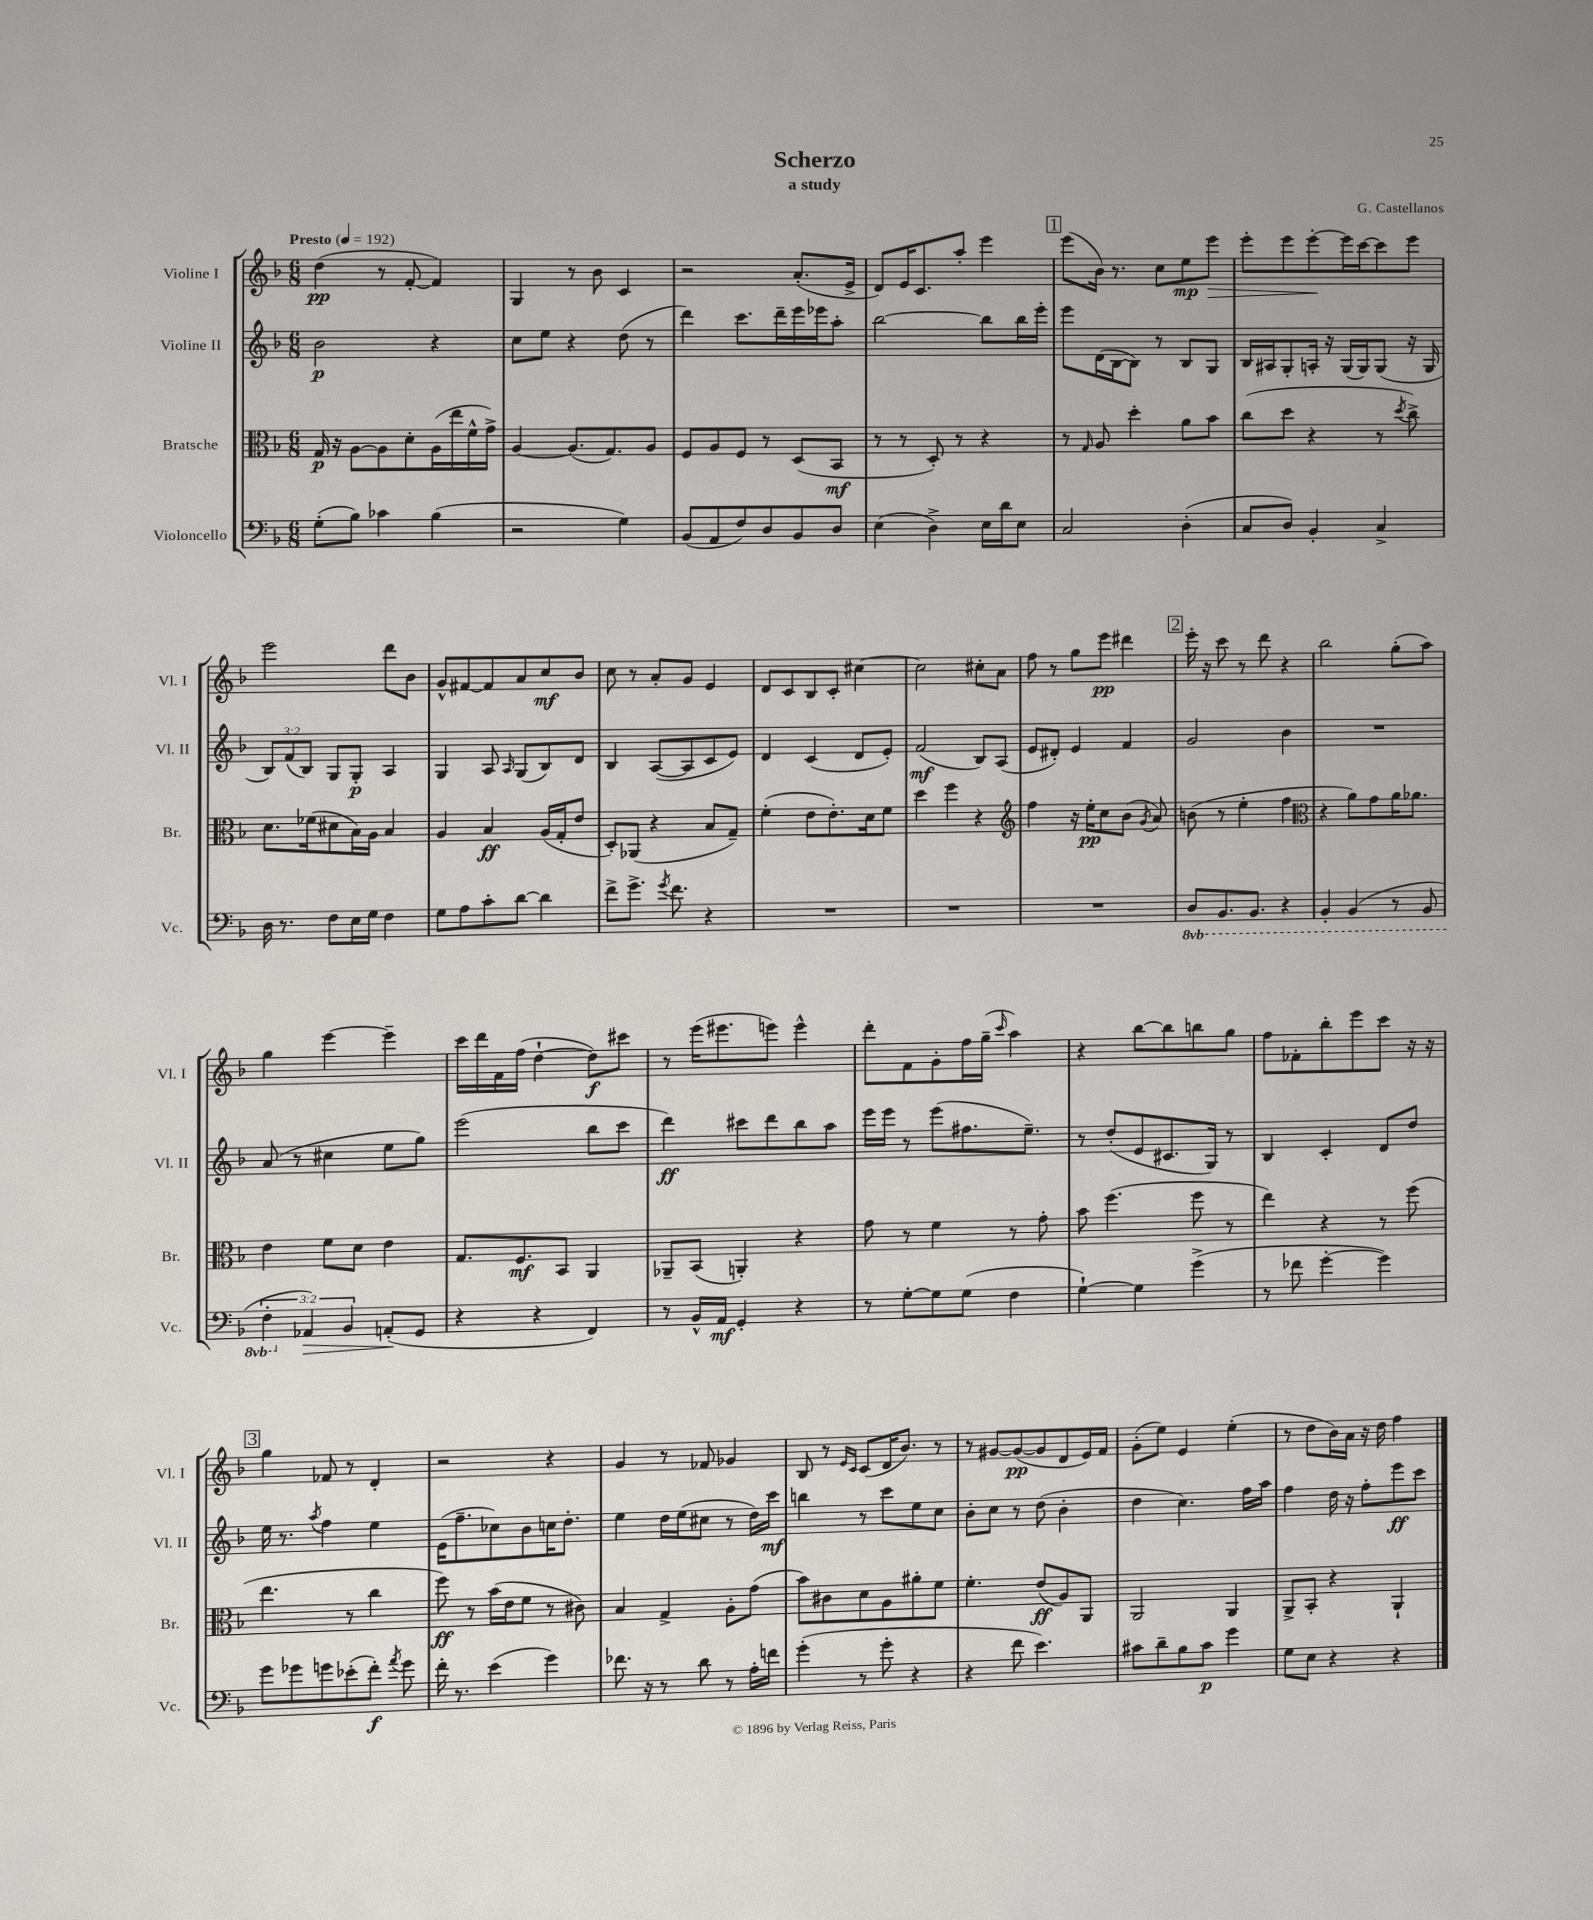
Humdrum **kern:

**kern	**dynam	**kern	**dynam	**kern	**dynam	**kern	**dynam
*part4	*part4	*part3	*part3	*part2	*part2	*part1	*part1
*staff4	*staff4	*staff3	*staff3	*staff2	*staff2	*staff1	*staff1
*I"Violoncello	*	*I"Bratsche	*	*I"Violine II	*	*I"Violine I	*
*I'Vc.	*	*I'Br.	*	*I'Vl. II	*	*I'Vl. I	*
*clefF4	*	*clefC3	*	*clefG2	*	*clefG2	*
*k[b-]	*	*k[b-]	*	*k[b-]	*	*k[b-]	*
*M6/8	*	*M6/8	*	*M6/8	*	*M6/8	*
*MM192	*	*MM192	*	*MM192	*	*MM192	*
=1	=1	=1	=1	=1	=1	=1	=1
!	!	!	!	!	!	!LO:TX:a:B:t=Presto	!
(8G'\L	.	16G/	p	2b-\	p	(4dd\	pp
.	.	16r	.	.	.	.	.
8B-\J)	.	[8A\L	.	.	.	.	.
4c-X\	.	8A\]	.	.	.	8r	.
.	.	8d'\	.	.	.	[8f'/	.
(4B-\	.	(16A\L	.	4r	.	4f/])	.
.	.	16ee\	.	.	.	.	.
.	.	16f^^\	.	.	.	.	.
.	.	16g^\JJ)	.	.	.	.	.
=2	=2	=2	=2	=2	=2	=2	=2
2r	.	[4A/	.	8cc\L	.	4G/	.
.	.	.	.	8ee\J	.	.	.
.	.	(8.A/L]	.	4r	.	8r	.
.	.	.	.	.	.	8b-\	.
.	.	8.G/)	.	.	.	.	.
4G\)	.	.	.	(8dd\	.	4c/	.
.	.	8A/J	.	8r	.	.	.
=3	=3	=3	=3	=3	=3	=3	=3
(8BB-/L	.	8F/L	.	4ddd\)	.	2r	.
8AA/	.	8A/	.	.	.	.	.
8F/)	.	8F/J	.	8.ccc\L	.	.	.
8D/	.	8r	.	.	.	.	.
.	.	.	.	16ddd~\L	.	.	.
8BB-/	.	(8D/L	.	16eee\	.	(8.a'/L	.
.	.	.	.	16eee-X\J	.	.	.
8D/J	.	8BB-/J	mf	8aa'\J	.	.	.
.	.	.	.	.	.	16e^/Jk	.
=4	=4	=4	=4	=4	=4	=4	=4
(4E\	.	8r	.	[2bb-\	.	8d/L)	.
.	.	8r	.	.	.	16e/K	.
.	.	.	.	.	.	8.c/	.
4D^\)	.	8D'/)	.	.	.	.	.
.	.	8r	.	.	.	8aa'/J	.
16E\LL	.	4r	.	8bb-\L]	.	4eee\	.
16d\J	.	.	.	.	.	.	.
8E\J	.	.	.	16bb-\L	.	.	.
.	.	.	.	16eee'\JJ	.	.	.
!!LO:REH:place=s1:t=1
=5	=5	=5	=5	=5	=5	=5	=5
2C/	.	8r	.	8eee\L	.	(8eee\L	.
.	.	16qqG/	.	.	.	.	.
.	.	8A/	.	(16d\L	.	16b-\Jk)	.
.	.	.	.	[16B-\J	.	8.r	.
.	.	4dd'\	.	8B-\J])	.	.	.
.	.	.	.	8r	.	8cc\L	.
(4D'\	.	8a\L	.	8B-/L	.	8ee\	mp
!	!	!	!	!	!	!	!LO:HP:b
.	.	8b-\J	.	8G/J	.	8eee\J	>
=6	=6	=6	=6	=6	=6	=6	=6
8C/L	.	(8cc\L	.	16B-/LL	.	8eee'\L	.
.	.	.	.	16A#X/J	.	.	.
8D/J)	.	8dd\J	.	8G'/	.	8eee\	.
4BB-'/	.	4r	.	16An'/Jk	.	[8eee'\	.
.	.	.	.	16r	.	.	.
.	.	.	.	(16G/LL	.	16eee\L]	]
.	.	.	.	16G/J)	.	[16ccc\J	.
4C^/	.	8r	.	(8G/J	.	8ccc\]	.
.	.	8qdd/	.	.	.	.	.
.	.	8cc^\)	.	16r	.	8eee\J	.
.	.	.	.	16G/	.	.	.
!!LO:LB:g=z
=7	=7	=7	=7	=7	=7	=7	=7
16D\	.	8.d\L	.	12B-/L)	.	2eee\	.
8.r	.	.	.	.	.	.	.
.	.	.	.	(12f/	.	.	.
.	.	.	.	12B-/J)	.	.	.
.	.	(16f-X\k	.	.	.	.	.
8F\L	.	8d#X\	.	8G/L	.	.	.
16E\L	.	16B-\L)	.	8G'/J	p	.	.
16G\JJ	.	16A\JJ	.	.	.	.	.
4F\	.	4B-/	.	4A/	.	8ddd\L	.
.	.	.	.	.	.	8b-\J	.
=8	=8	=8	=8	=8	=8	=8	=8
8G\L	.	4A/	.	4G/	.	8g^^/L	.
8A\	.	.	.	.	.	[8f#X/	.
8c'\	.	4B-/	ff	8A/	.	8f#/]	.
.	.	.	.	16qqA/	.	.	.
[8d\J	.	.	.	(8G/L	.	8a/	.
4d\]	.	(16A/LL	.	8B-/)	.	8cc/	mf
.	.	16G'/J	.	.	.	.	.
.	.	8e/J	.	8d/J	.	8b-/J	.
=9	=9	=9	=9	=9	=9	=9	=9
8f^\L	.	8D'/L)	.	4B-/	.	8cc\	.
8.g^\J	.	(8AA-X/J	.	.	.	8r	.
.	.	4r	.	([8A/L	.	8a'/L	.
8qg/	.	.	.	.	.	.	.
8.f\	.	.	.	.	.	.	.
.	.	.	.	8A/]	.	8g/J	.
4r	.	8B-/L	.	8c/	.	4e/	.
.	.	8G~/J)	.	8e/J)	.	.	.
=10	=10	=10	=10	=10	=10	=10	=10
2.r	.	(4f'\	.	4d/	.	8d/L	.
.	.	.	.	.	.	8c/	.
.	.	8e\L	.	(4c/	.	8B-/	.
.	.	8.e'\)	.	.	.	8c'/J	.
.	.	.	.	8d/L	.	[4cc#X\	.
.	.	16d\k	.	.	.	.	.
.	.	8f\J	.	8e'/J)	.	.	.
=11	=11	=11	=11	=11	=11	=11	=11
2.r	.	4dd\	.	(2f/	mf	2cc#\]	.
.	.	4ff\	.	.	.	.	.
.	.	4r	.	8B-/L)	.	8cc#X'\L	.
.	.	.	.	(8A/J	.	8a\J	.
=12	=12	=12	=12	=12	=12	=12	=12
*	*	*clefG2	*	*	*	*	*
2.r	.	4ff\	.	8e/L	.	8ff\	.
.	.	.	.	8d#X'/J)	.	8r	.
.	.	16r	.	4e/	.	8gg\L	.
.	.	16ee'\KL	pp	.	.	.	.
.	.	8cc\	.	.	.	8eee\J	pp
.	.	(8b-\J	.	4f/	.	4ddd#X\	.
.	.	8qg/	.	.	.	.	.
.	.	8a/)	.	.	.	.	.
!!LO:REH:place=s1:t=2
=13	=13	=13	=13	=13	=13	=13	=13
*8ba	*	*	*	*	*	*	*
8DD/L	.	(8bn\	.	2g/	.	16eee'\	.
.	.	.	.	.	.	16r	.
8.BBB-/	.	8r	.	.	.	8ccc\	.
.	.	4ee'\	.	.	.	8r	.
8.BBB-/J	.	.	.	.	.	.	.
.	.	.	.	.	.	8ddd\	.
4r	.	4ff\	.	4b-\	.	4r	.
=14	=14	=14	=14	=14	=14	=14	=14
*	*	*clefC3	*	*	*	*	*
4BBB-'/	.	4r	.	2.r	.	2bb-\	.
(4BBB-/	.	8a\L)	.	.	.	.	.
.	.	8g\	.	.	.	.	.
8r	.	16a\K	.	.	.	(8gg'\L	.
.	.	8.a-X\J	.	.	.	.	.
8BBB-/	.	.	.	.	.	8aa\J)	.
!!LO:LB:g=z
=15	=15	=15	=15	=15	=15	=15	=15
6FF'\	.	4e\	.	(8a/	.	4gg\	.
.	.	.	.	8r	.	.	.
*X8ba	*	*	*	*	*	*	*
!	!LO:HP:b	!	!	!	!	!	!
6AA-X/)	>	.	.	.	.	.	.
.	.	8f\L	.	4cc#X\	.	[4eee\	.
6BB-/	.	.	.	.	.	.	.
.	.	8d\J	.	.	.	.	.
(8AAn'/L	.	4e\	.	8ee\L	.	4eee~\]	.
8GG/J	]	.	.	8gg\J)	.	.	.
=16	=16	=16	=16	=16	=16	=16	=16
4r	.	8.G/L	.	(2eee\	.	16ccc\LL	.
.	.	.	.	.	.	16ddd\	.
.	.	.	.	.	.	16f\	.
.	.	8.F/	mf	.	.	(16ff\JJ	.
4r	.	.	.	.	.	[4dd`\	.
.	.	8BB-/J	.	.	.	.	.
4FF/)	.	4AA/	.	8bb-\L	.	8dd\L])	f
.	.	.	.	8ccc\J	.	8ccc#X\J	.
=17	=17	=17	=17	=17	=17	=17	=17
8r	.	8AA-X~/L	.	4ddd\)	ff	8r	.
16BB-^^/LL	.	(8BB-/J	.	.	.	(16eee\KL	.
16AA/JJ	mf	.	.	.	.	8.eee#X\	.
4GG'/	.	4AAn'/)	.	8ccc#X\L	.	.	.
.	.	.	.	8ddd\	.	8eeen\J)	.
4r	.	4r	.	8bb-\	.	4eee^^\	.
.	.	.	.	8aa\J	.	.	.
=18	=18	=18	=18	=18	=18	=18	=18
8r	.	8g\	.	16eee\LL	.	8ddd'\L	.
.	.	.	.	16eee\JJ	.	.	.
[8G'\L	.	8r	.	8r	.	8f\	.
8G\]	.	4f\	.	(8eee\L	.	8g'\	.
(8G\J	.	.	.	8.ff#X\	.	16ff\L	.
.	.	.	.	.	.	(16gg~\JJ	.
.	.	.	.	.	.	16qqccc/	.
4F\	.	8r	.	.	.	4aa\)	.
.	.	.	.	8.ee~\J)	.	.	.
.	.	8g'\	.	.	.	.	.
=19	=19	=19	=19	=19	=19	=19	=19
[4G`\)	.	8b-\	.	8r	.	4r	.
.	.	(4.ff\	.	(8dd'/L	.	.	.
4G\]	.	.	.	8e/	.	[8bb-\L	.
.	.	.	.	8.c#X/	.	8bb-\]	.
(4g^\	.	8ff\	.	.	.	8bbn\	.
.	.	.	.	16G/Jk)	.	.	.
.	.	8r	.	8r	.	8gg\J	.
=20	=20	=20	=20	=20	=20	=20	=20
8r	.	4ee\)	.	4B-/	.	8ff\L	.
8f-X\	.	.	.	.	.	8f-X'\	.
[4g'\	.	4r	.	4c'/	.	8bb-'\	.
.	.	.	.	.	.	8eee\	.
4g\])	.	8r	.	8d/L	.	8ccc\J	.
.	.	(8ff\	.	8dd/J	.	16r	.
.	.	.	.	.	.	16r	.
!!LO:LB:g=z
!!LO:REH:place=s1:t=3
=21	=21	=21	=21	=21	=21	=21	=21
8g\L	.	4.ee\	.	16ee\	.	4gg\	.
.	.	.	.	8.r	.	.	.
8g-X\	.	.	.	.	.	.	.
.	.	.	.	8qaa/	.	.	.
8gn\	.	.	.	4ff\	.	8f-X/	.
(8e-X'\	.	8r	.	.	.	8r	.
8f'\J)	f	4cc\	.	4ee\	.	4d'/	.
8qa/	.	.	.	.	.	.	.
8g\	.	.	.	.	.	.	.
=22	=22	=22	=22	=22	=22	=22	=22
16f'\	.	8ff\)	ff	(16e\KL	.	2r	.
8.r	.	.	.	8.ff~\	.	.	.
.	.	8r	.	.	.	.	.
(4e\	.	(16b-\LL	.	8cc-X\)	.	.	.
.	.	16e\J	.	.	.	.	.
.	.	8f\J	.	8b-\	.	.	.
4g\)	.	8r	.	16ccn\K	.	4r	.
.	.	.	.	8.dd'\J	.	.	.
.	.	8c#X\)	.	.	.	.	.
=23	=23	=23	=23	=23	=23	=23	=23
8.f-X\	.	4B-/	.	4ee\	.	4g/	.
16r	.	.	.	.	.	.	.
8r	.	4G^/	.	16dd\LL	.	8r	.
.	.	.	.	(16ee\J	.	.	.
8d\	.	.	.	8cc#X\J	.	8f-X/	.
8r	.	8A'\L	.	8r	.	4g-X/	.
16A'\LL	.	(8g\J	.	16dd\LL)	.	.	.
16fn\JJ	.	.	.	16ccc\JJ	mf	.	.
=24	=24	=24	=24	=24	=24	=24	=24
(4g'\	.	8b-\L)	.	4bbn\	.	8B-/	.
.	.	8c#X\	.	.	.	8r	.
.	.	.	.	.	.	16qqe/LL	.
.	.	.	.	.	.	16qqc/JJ	.
8r	.	8d\	.	8r	.	(8c/L	.
8g'\	.	8A\	.	8ccc\L	.	16d/K	.
.	.	.	.	.	.	8.b-/J)	.
4r	.	8a#X'\	.	8ee\	.	.	.
.	.	8f\J	.	8cc\J	.	8r	.
=25	=25	=25	=25	=25	=25	=25	=25
4r	.	4.f'\	.	8b-'\L	.	8r	.
.	.	.	.	8cc\J	.	[8g#X/L	.
8f\	.	.	.	8r	.	(8g#/_	pp
4.e\)	.	(8e/L	ff	(8dd\	.	8g#/]	.
.	.	8A/)	.	4b-'\	.	8d/	.
.	.	8AA/J	.	.	.	16e/L)	.
.	.	.	.	.	.	16f/JJ	.
=26	=26	=26	=26	=26	=26	=26	=26
8c#X\L	.	2AA/	.	4dd\	.	(8g'\L	.
8d~\	.	.	.	.	.	8ee\J)	.
8B-\	.	.	.	4.cc\)	.	4e/	.
8c#\J	p	.	.	.	.	.	.
4g\	.	4AA/	.	.	.	(4ee'\	.
.	.	.	.	16ff\LL	.	.	.
.	.	.	.	16aa\JJ	.	.	.
=27	=27	=27	=27	=27	=27	=27	=27
8G\L	.	8AA^/L	.	4ff\	.	8r	.
8E\J	.	8BB-'/J	.	.	.	8dd\L	.
4r	.	4r	.	16dd\	.	16b-\L)	.
.	.	.	.	16r	.	16a\JJ	.
.	.	.	.	8ff'\L	.	16r	.
.	.	.	.	.	.	16dd\	.
4r	.	4AA`/	.	8eee\	ff	4ff\	.
.	.	.	.	8ccc\J	.	.	.
==	==	==	==	==	==	==	==
*-	*-	*-	*-	*-	*-	*-	*-
